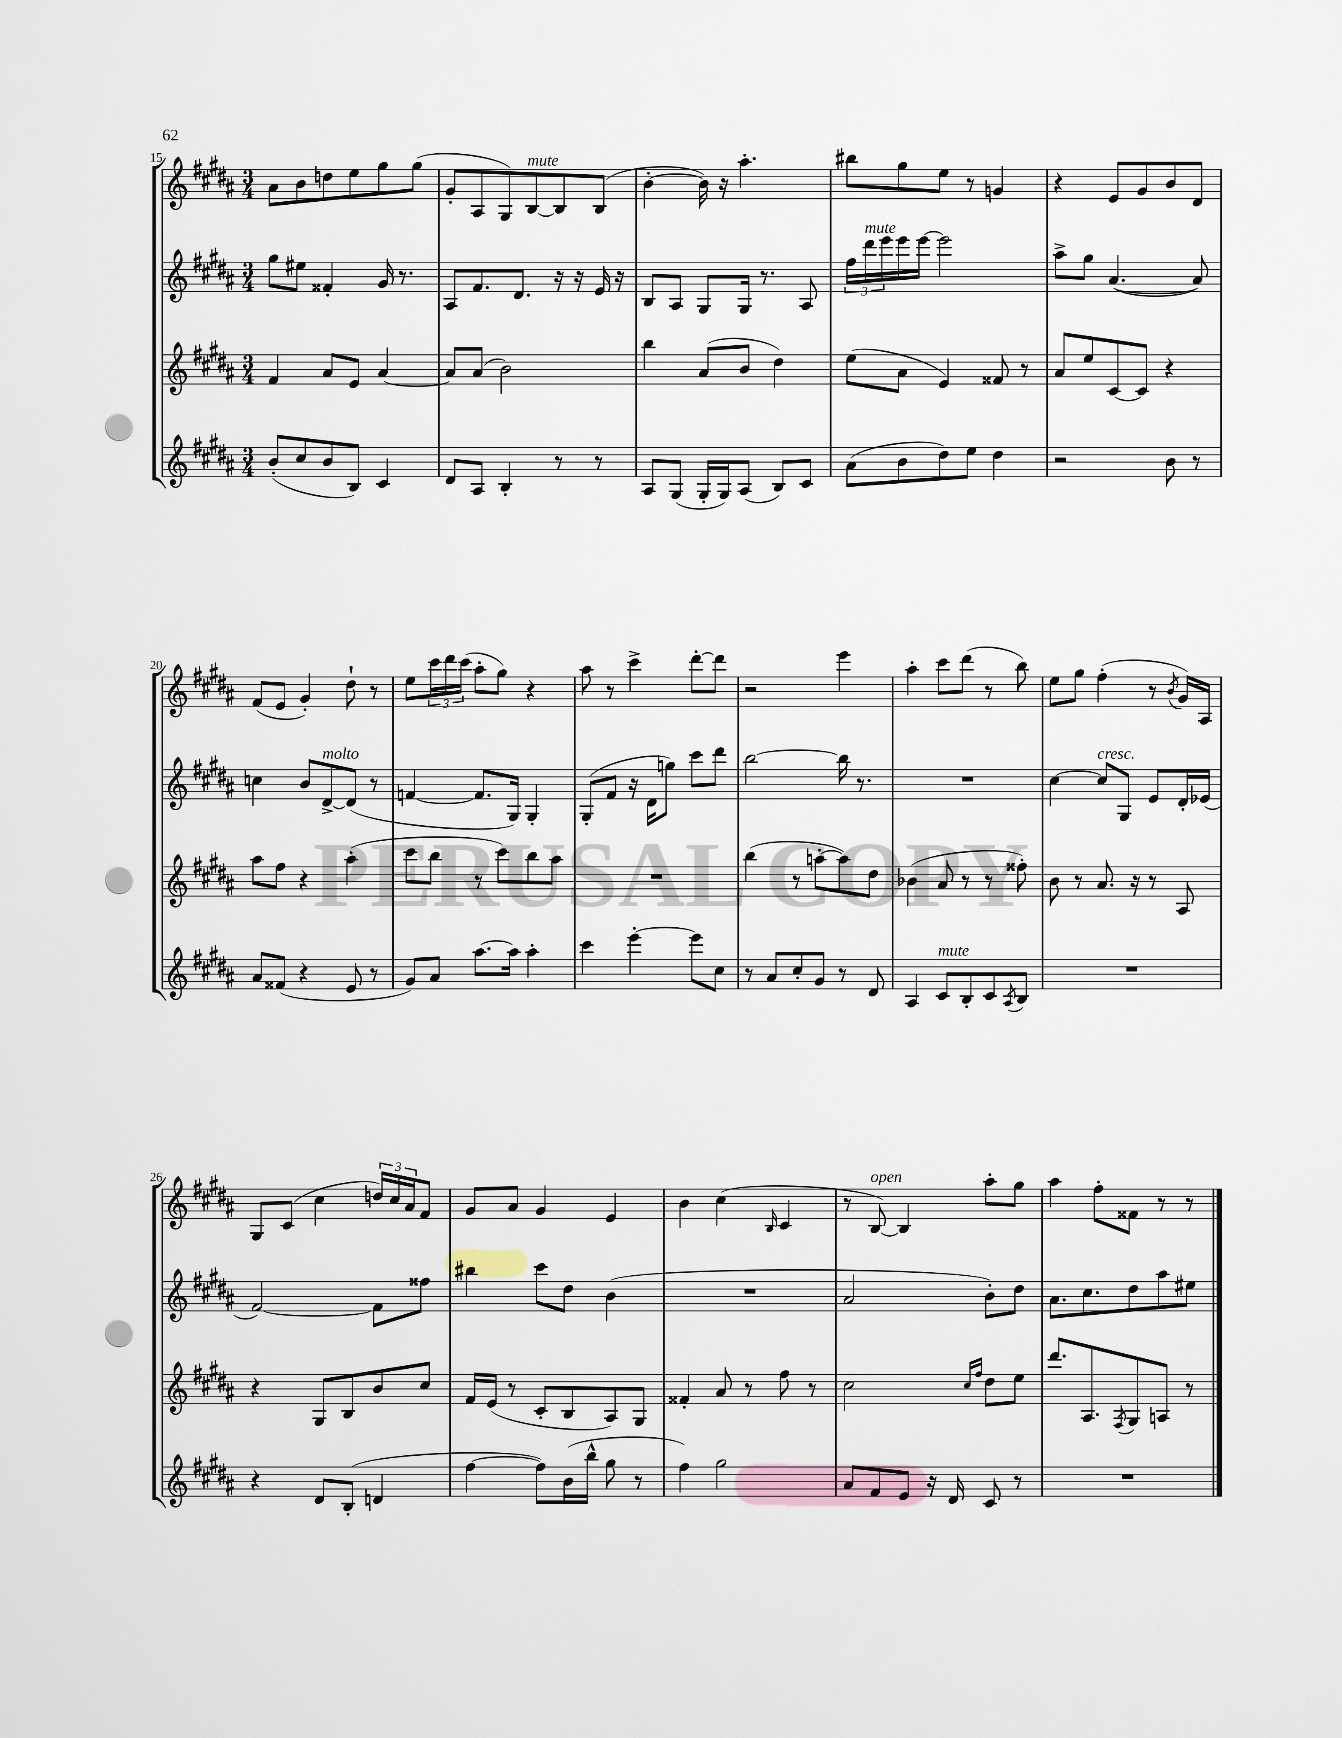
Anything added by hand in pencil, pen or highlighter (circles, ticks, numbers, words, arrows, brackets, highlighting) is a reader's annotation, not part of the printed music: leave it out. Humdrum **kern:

**kern	**kern	**kern	**kern
*part4	*part3	*part2	*part1
*staff4	*staff3	*staff2	*staff1
*clefG2	*clefG2	*clefG2	*clefG2
*k[f#c#g#d#a#]	*k[f#c#g#d#a#]	*k[f#c#g#d#a#]	*k[f#c#g#d#a#]
*M3/4	*M3/4	*M3/4	*M3/4
=15	=15	=15	=15
(8b'/L	4f#/	8gg#\L	8a#\L
8cc#/	.	8ee#X\J	8b\
8b/	8a#/L	4f##X'/	8ddn\
8B/J)	8e/J	.	8ee\
4c#/	[4a#/	16g#/	8gg#\
.	.	8.r	.
.	.	.	(8gg#\J
=16	=16	=16	=16
8d#/L	8a#/L]	8A#/L	8g#'/L
8A#/J	(8a#/J	8.f#/	8A#/
4B'/	2b\)	.	8G#/)
.	.	8.d#/J	.
!	!	!	!LO:TX:a:i:t=mute
.	.	.	[8B/
8r	.	16r	8B/]
.	.	16r	.
8r	.	16e/	(8B/J
.	.	16r	.
=17	=17	=17	=17
8A#/L	4bb\	8B/L	[4b'\
(8G#/J	.	8A#/J	.
16G#'/LL	(8a#/L	8G#/L	16b\])
16G#/J)	.	.	16r
(8A#/J	8b/J	16G#/Jk	4.aa#'\
.	.	8.r	.
8B/L)	4dd#\)	.	.
8c#/J	.	8A#/	.
=18	=18	=18	=18
(8a#\L	(8ee\L	24ff#\LL	8bb#X\L
!	!	!LO:TX:a:i:t=mute	!
.	.	24ddd#\	.
.	.	24eee\	.
8b\	8a#\J	16eee\	8gg#\
.	.	[16eee\JJ	.
8dd#\)	4e/)	2eee\]	8ee\J
8ee\J	.	.	8r
4dd#\	8f##X/	.	4gn/
.	8r	.	.
=19	=19	=19	=19
2r	8a#/L	8aa#^\L	4r
.	8ee/	8gg#\J	.
.	[8c#/	([4.a#/	8e/L
.	8c#/J]	.	8g#/
8b\	4r	.	8b/
8r	.	8a#/])	8d#/J
!!LO:LB:g=z
=20	=20	=20	=20
8a#/L	8aa#\L	4ccn\	(8f#/L
(8f##X/J	8ff#\J	.	8e/J
4r	4r	8b/L	4g#'/)
!	!	!LO:TX:a:i:t=molto	!
.	.	[8d#^/	.
8e/	(4aa#'\	(8d#/J]	8dd#`\
8r	.	8r	8r
=21	=21	=21	=21
8g#/L)	8ccc#\L	[4fn/	8ee\L
8a#/J	8bb\J	.	24ccc#\L
.	.	.	24ddd#\
.	.	.	(24ccc#\JJ
[8.aa#\L	8r	8.f/L]	8aa#'\L
.	8ccc#\L)	.	8gg#\J)
16aa#\Jk]	.	16G#/Jk)	.
4aa#'\	8bb\	4G#'/	4r
.	8aa#\J	.	.
=22	=22	=22	=22
4ccc#\	2.r	(8G#'/L	8aa#\
.	.	8f#/J	8r
[4eee'\	.	16r	4ccc#^\
.	.	16d#\KL	.
.	.	8ggn\J)	.
8eee\L]	.	8ccc#\L	[8ddd#'\L
8cc#\J	.	8ddd#\J	8ddd#\J]
=23	=23	=23	=23
8r	(4bb\	[2bb\	2r
8a#/L	.	.	.
8cc#'/	8r	.	.
8g#/J	[8aan'\L	.	.
8r	8aa\])	16bb\]	4eee\
.	.	8.r	.
8d#/	8dd#\J	.	.
=24	=24	=24	=24
4A#/	(4b-X\	2.r	4aa#'\
!LO:TX:a:i:t=mute	!	!	!
8c#/L	8a#/	.	8ccc#\L
8B'/	8r	.	(8ddd#\J
8c#/	8r	.	8r
8qA#/	.	.	.
8B/J	8ff##X'\)	.	8bb\)
=25	=25	=25	=25
2.r	8b\	[4cc#\	8ee\L
.	8r	.	8gg#\J
!	!	!LO:TX:a:i:t=cresc.	!
.	8.a#/	8cc#/L]	(4ff#'\
.	.	8G#/J	.
.	16r	.	.
.	8r	8e/L	8r
.	.	.	8qb/
.	8A#/	16d#'/L	16g#/LL)
.	.	(16e-X/JJ	16A#/JJ
!!LO:LB:g=z
=26	=26	=26	=26
4r	4r	[2f#/)	8G#/L
.	.	.	(8c#/J
8d#/L	8G#/L	.	4cc#\
(8B'/J	8B/	.	.
4dn/	8b/	8f#\L]	24ddn/LL)
.	.	.	24cc#/
.	.	.	24a#/J
.	8cc#/J	8ff##X\J	8f#/J
=27	=27	=27	=27
[4ff#\	16f#/LL	4bb#X\	8g#/L
.	(16e/JJ	.	.
.	8r	.	8a#/J
8ff#\L])	8c#'/L	8ccc#\L	4g#/
(16b\L	8B/	8dd#\J	.
16bb^^\JJ	.	.	.
8gg#\	8A#/)	(4b\	4e/
8r	8G#/J	.	.
=28	=28	=28	=28
4ff#\)	4f##X'/	2.r	4b\
2gg#\	8a#/	.	(4cc#\
.	8r	.	.
.	.	.	16qqB/
.	8ff#\	.	4c#/
.	8r	.	.
=29	=29	=29	=29
8a#/L	2cc#\	2a#/	8r
!	!	!	!LO:TX:a:i:t=open
8f#/	.	.	[8B/)
8e/J	.	.	4B/]
16r	.	.	.
16d#/	.	.	.
.	16qqcc#/LL	.	.
.	16qqff#/JJ	.	.
8c#/	8dd#\L	8b'\L)	8aa#'\L
8r	8ee\J	8dd#\J	8gg#\J
=30	=30	=30	=30
2.r	8.ddd#/L	8.a#\L	4aa#\
.	8.A#/	8.cc#\	.
.	.	.	8ff#'\L
.	8qF#/	.	.
.	8G#/	8dd#\	8f##X\J
.	8An/J	8aa#\	8r
.	8r	8ee#X\J	8r
==	==	==	==
*-	*-	*-	*-
